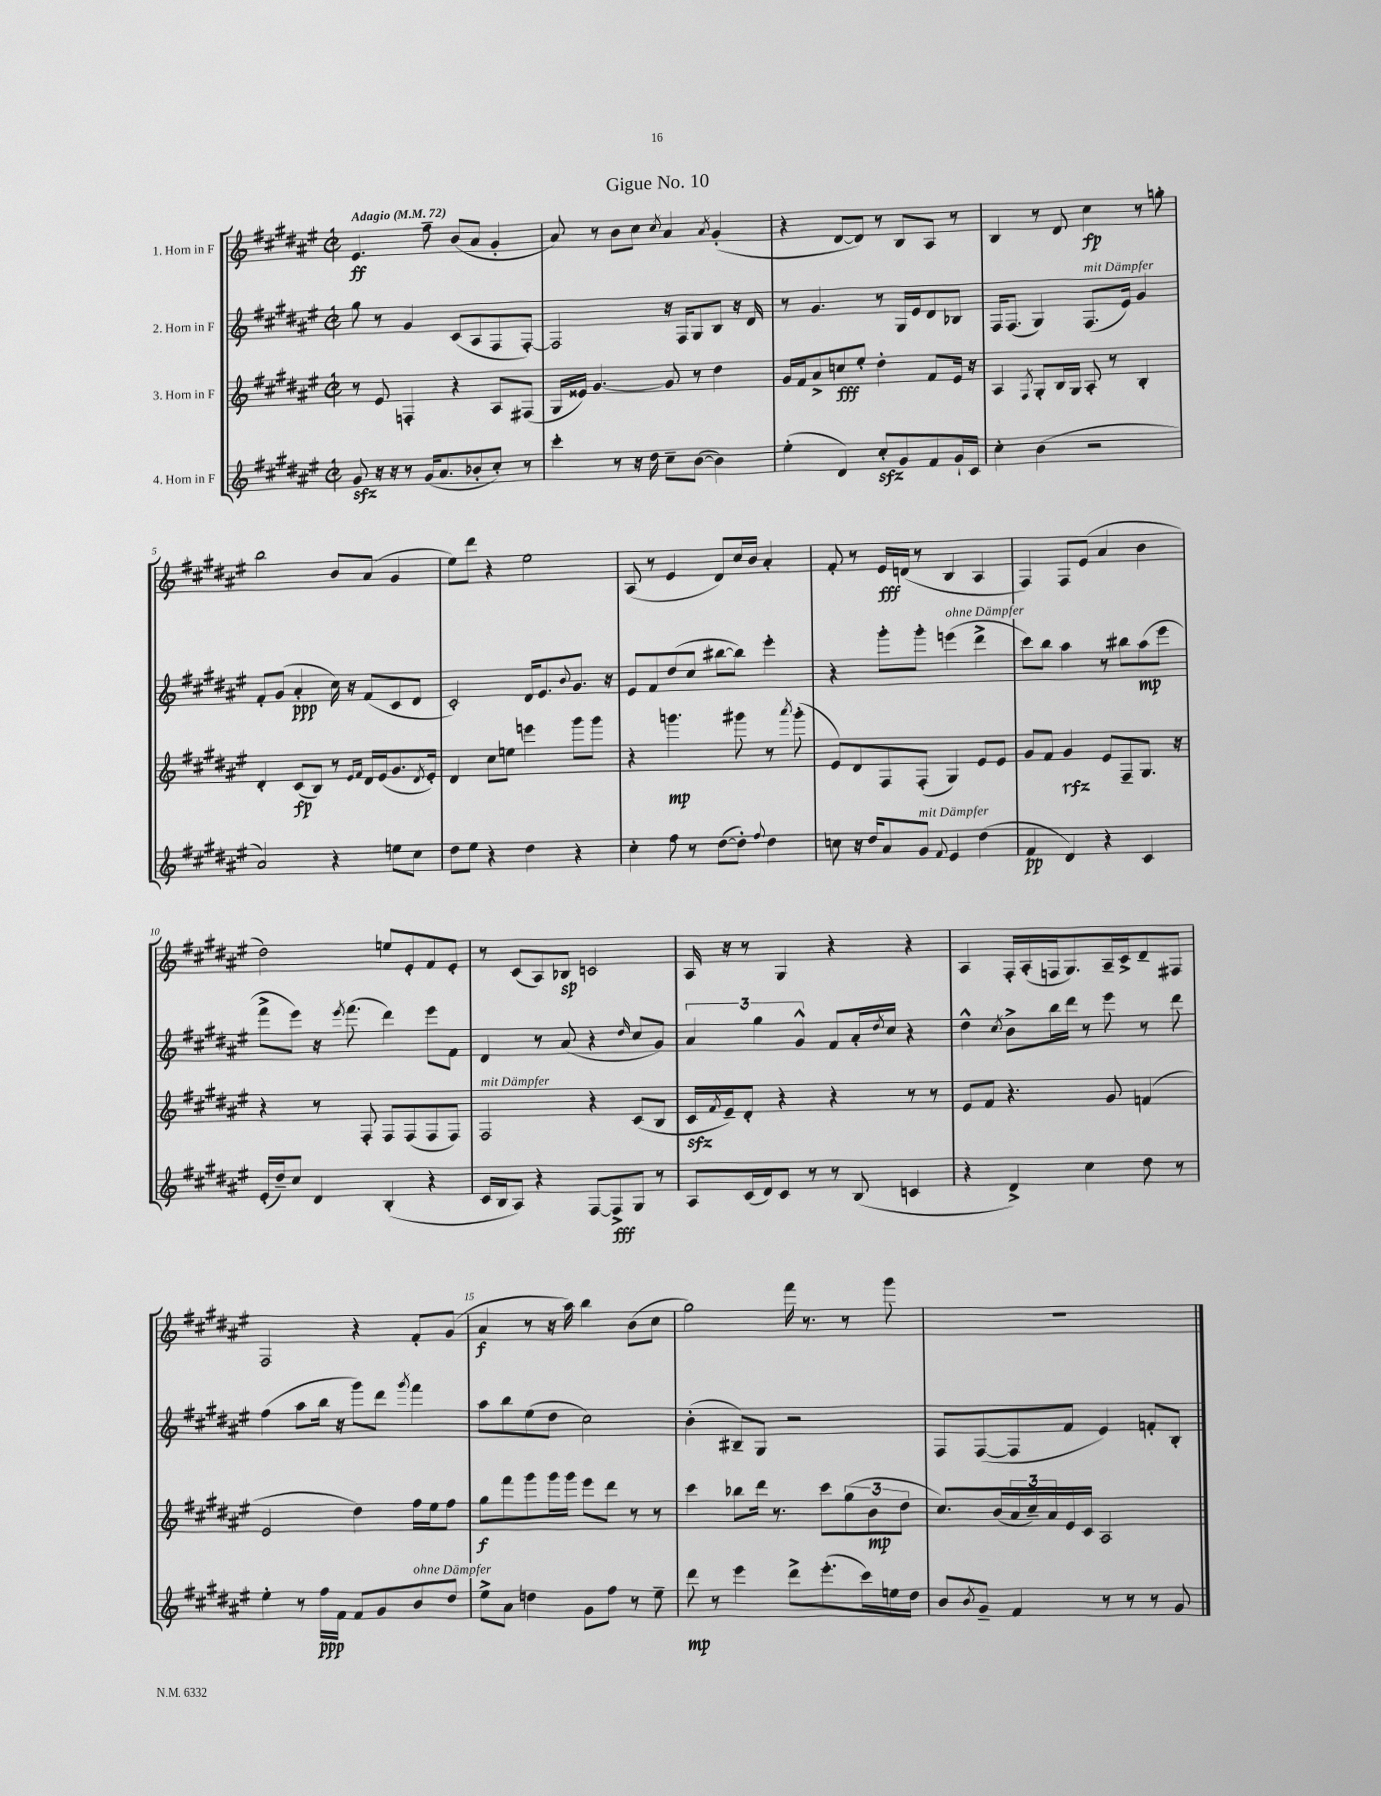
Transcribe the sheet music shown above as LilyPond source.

\header { title = "Gigue No. 10" }
<<
\new StaffGroup <<
\new Staff = "s0" \with { instrumentName = "1. Horn in F" } {
    \clef treble \key fis \major \defaultTimeSignature \time 2/2 \tempo "Adagio" 4 = 72
    eis'4.\ff fis''8-- b'8( ais'8 gis'4-. |
    ais'8) r8 b'8 cis''8 \acciaccatura { cis''8 } ais'4 \acciaccatura { ais'8 } gis'4-.( |
    r4 dis'8~ dis'8) r8 b8 ais8 r8 |
    b4 r8 dis'8 cis''4\fp r8 g''8-. |
    b''2 b'8 ais'8( gis'4 |
    eis''8) dis'''8 r4 eis''2 |
    ais8( r8 eis'4 dis'8) cis''16 b'16 ais'4-. |
    fis'8-. r8 eis'16\fff d'16( r8 b4 ais4 |
    fis4) fis8 eis'8( ais'4 b'4 |
    dis''2) e''8 eis'8-. fis'8 eis'8-. |
    r8 cis'8( ais8) bes8\sp c'2 |
    ais16 r16 r8 gis4 r4 r4 |
    ais4 fis16-. ais16-.( f16 gis8.) ais16-- cis'16-> dis'8-- fis8 |
    fis2 r4 fis'8-. gis'8( |
    ais'4\f r8 r16 ais''16) b''4 b'8( cis''8 |
    gis''2) fis'''16 r8. r8 gis'''8 |
    R1 \bar "|." |
}
\new Staff = "s1" \with { instrumentName = "2. Horn in F" } {
    \clef treble \key fis \major \defaultTimeSignature \time 2/2
    gis''8 r8 gis'4 cis'8( ais8 fis8 fis8~-.) |
    fis2 r16 fis16 gis8 b8 r16 dis'16 |
    r8 gis'4. r8 gis16 eis'16 dis'8 bes8 |
    fis16 fis8.( gis4) fis8.^\markup { \italic "mit Dämpfer" }( eis'16) gis'4 |
    fis'8-. gis'8( ais'4-.\ppp cis''16) r16 fis'8( cis'8 dis'8 |
    cis'2-.) dis'16 eis'8. \appoggiatura { b'8 } gis'8. r16 |
    eis'8 fis'8 dis''8( cis''8 bis''8~ bis''8) eis'''4-. |
    r4 gis'''8-. gis'''8-. e'''4^\markup { \italic "ohne Dämpfer" }( dis'''4-> |
    cis'''8) b''8 ais''4 r8 bis''8 ais''8\mp( eis'''8 |
    fis'''8-> eis'''8) r16 \acciaccatura { eis'''8 } fis'''8.( dis'''4) eis'''8 fis'8 |
    dis'4 r8 ais'8( r4 \grace { dis''16 } cis''8 gis'8) |
    \tuplet 3/2 { ais'4 gis''4 gis'4-^ } fis'8 ais'16-. \acciaccatura { dis''8 } cis''16 r4 |
    dis''4-^ \acciaccatura { cis''8 } b'8-> b''16 dis'''16 r8 eis'''8 r8 dis'''8 |
    fis''4( ais''8 b''16 r16 gis'''8) dis'''8 \acciaccatura { gis'''8 } fis'''4 |
    ais''8 b''8 eis''8( dis''8 cis''2) |
    b'4-.( bis8--) gis8 r2 |
    fis8 fis8~( fis8 fis'8 eis'4) f'8-. b8-. \bar "|." |
}
\new Staff = "s2" \with { instrumentName = "3. Horn in F" } {
    \clef treble \key fis \major \defaultTimeSignature \time 2/2
    r8 eis'8 f4-. r4 ais8 fis8( |
    gis16 eisis'16) gis'4.~ gis'8 r8 dis''4 |
    gis'16 fis'16 ais'8-> c''8\fff eis''8-. dis''4-. fis'8 eis'16 r16 |
    ais4 \acciaccatura { fis8 } gis8-. b16 gis16 ais8-. r8 b4-. |
    dis'4-. cis'8\fp( b8) r8 \grace { eis'16 fis'16 } dis'16 eis'16( gis'8. \acciaccatura { dis'8 } eis'16-.) |
    dis'4 cis''8 e''8 e'''4 gis'''8 gis'''8 |
    r4 g'''4.\mp gis'''8 r8 \acciaccatura { ais'''8 } gis'''8-.( |
    eis'8) dis'8 fis8 fis8-.( gis4) eis'8 eis'8 |
    gis'8 fis'8 gis'4\rfz eis'8 fis8-- gis8. r16 |
    r4 r8 fis8-. fis8 fis8( fis8 fis8) |
    fis2^\markup { \italic "mit Dämpfer" } r4 cis'8( b8 |
    cis'16\sfz \acciaccatura { fis'8 } eis'16--) dis'8-. r4 r4 r8 r8 |
    eis'8 fis'8 r4. gis'8 f'4( |
    eis'2 dis''4) fis''16 eis''16 fis''8 |
    gis''8\f fis'''8 gis'''8 gis'''16 gis'''16 eis'''8 dis'''8 r8 r8 |
    cis'''4 bes''8 dis'''16 r8. cis'''8 \tuplet 3/2 { gis''8( b'8\mp dis''8 } |
    cis''8.) b'16( \tuplet 3/2 { ais'16 cis''16--) ais'16 } eis'16 cis'16 ais2 \bar "|." |
}
\new Staff = "s3" \with { instrumentName = "4. Horn in F" } {
    \clef treble \key fis \major \defaultTimeSignature \time 2/2
    gis'8\sfz r16 r16 r8 gis'16( ais'8. bes'8-. cis''8-.) r8 |
    cis'''4-. r8 r16 dis''16 cis''8-- b'8~( b'4) |
    eis''4-.( dis'4) cis''8-.\sfz gis'8 fis'8 gis'16-! cis'16 |
    cis''4-. b'4( r2 |
    ais'2) r4 e''8 cis''8 |
    dis''8 eis''8 r4 dis''4 r4 |
    cis''4-. fis''8 r8 dis''8~( dis''8-.) \appoggiatura { fis''8 } dis''4 |
    c''8 r16 dis''16 ais'8 gis'8^\markup { \italic "mit Dämpfer" } \appoggiatura { fis'8 } eis'4 dis''4( |
    fis'4\pp dis'4) r4 cis'4 |
    eis'16-.( dis''16--) cis''8 dis'4 b4-.( r4 |
    cis'16 b16 ais8) r4 fis8~ fis8->\fff gis8 r8 |
    ais8 cis'16( dis'16) cis'8 r8 r8 b8( c'4 |
    r4 dis'4->) cis''4 dis''8 r8 |
    eis''4-. r8 fis''16\ppp fis'16 fis'8 gis'8 b'8^\markup { \italic "ohne Dämpfer" } dis''8 |
    eis''8-> ais'8 d''4 gis'8 fis''8 r8 eis''8-- |
    dis'''8\mp r8 eis'''4 dis'''8-> eis'''8.-.( cis'''16) e''16 dis''16 |
    b'8 \acciaccatura { b'8 } gis'8-- fis'4 r8 r8 r8 gis'8 \bar "|." |
}
>>
>>
\layout { \context { \Score \override BarNumber.break-visibility = ##(#f #t #t) barNumberVisibility = #(every-nth-bar-number-visible 5) } }
